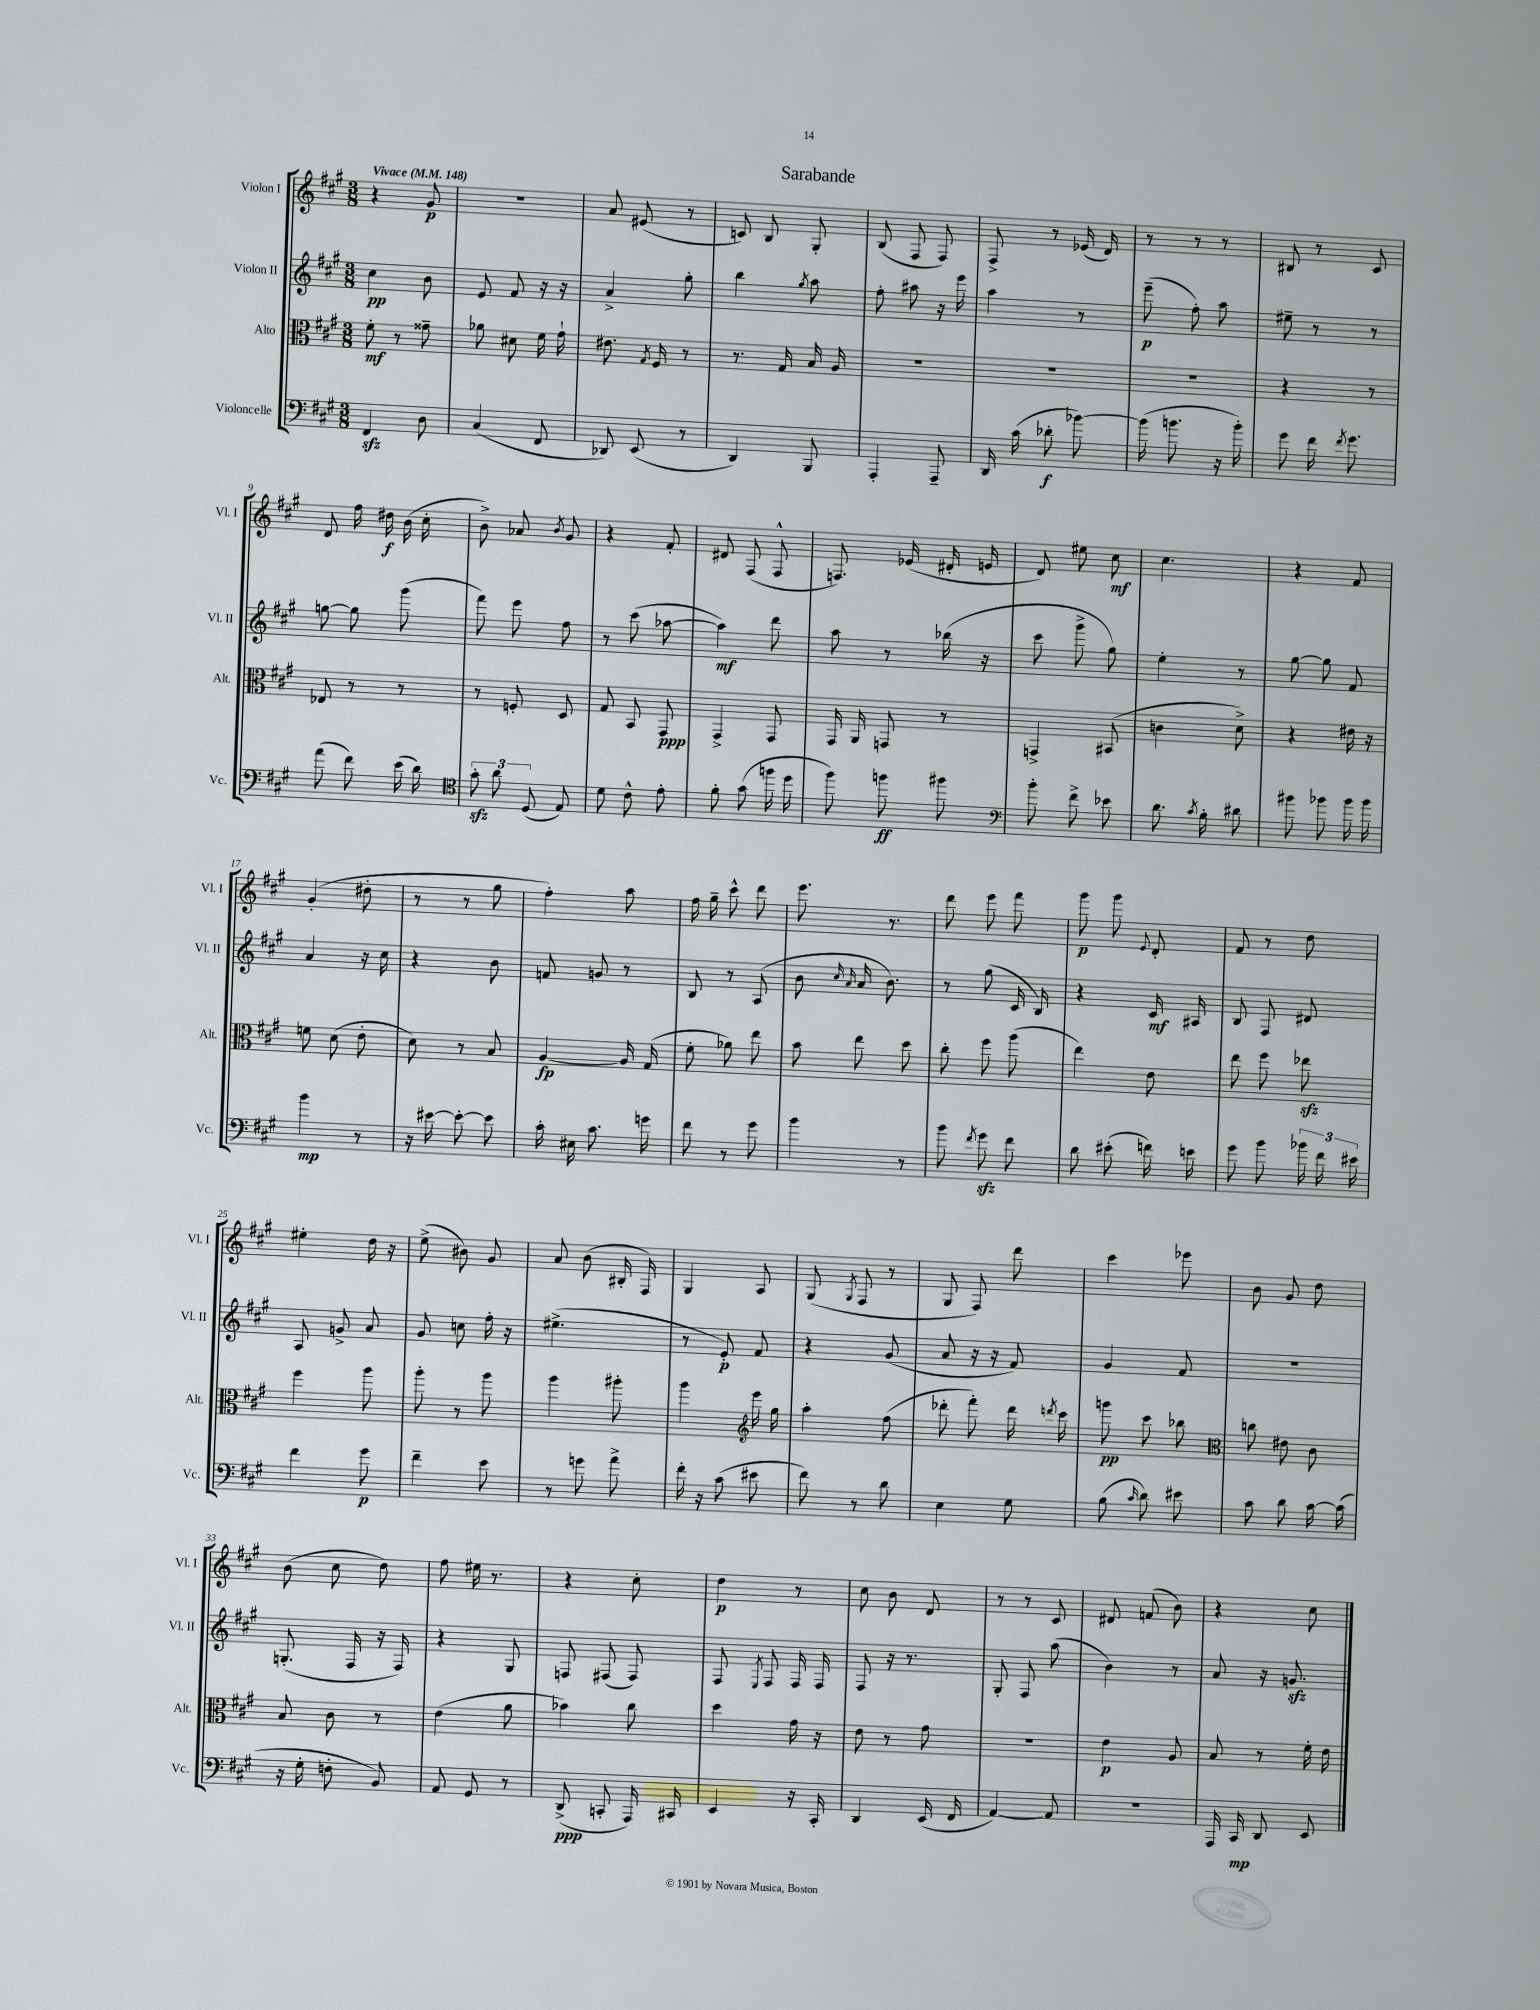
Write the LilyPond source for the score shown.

\header { title = "Sarabande" }
<<
\new StaffGroup <<
\new Staff = "s0" \with { instrumentName = "Violon I" shortInstrumentName = "Vl. I" } {
    \clef treble \key a \major \numericTimeSignature \time 3/8 \tempo "Vivace" 4 = 148
    \autoBeamOff r4 gis'8\p |
    R4. |
    a'8 eis'8( r8 |
    c'8) b8 gis8-. |
    b8( fis8 fis8) |
    fis8-> r8 ees'16( d'16) |
    r8 r8 r8 |
    bis8 r8 cis'8 |
    d'8 fis''16 dis''16\f b'16( cis''16-. |
    b'8->) aes'8 \acciaccatura { b'8 } gis'8 |
    r4 fis'8-. |
    dis'8 fis8( fis8-^ |
    f8.) ees'16( dis'16-. e'16 |
    d'8) eis''8 cis''8\mf |
    cis''4. |
    r4 fis'8 |
    gis'4-.( dis''8-. |
    r8 r8 gis''8 |
    fis''4-.) a''8 |
    fis''16 gis''16-- cis'''8-^ d'''8 |
    e'''8. r8. |
    d'''8 e'''8 fis'''8 |
    gis'''8\p gis'''8 \appoggiatura { e'8 } d'8-. |
    fis'8 r8 d''8 |
    eis''4-. d''16 r16 |
    e''8->( bis'8) gis'8 |
    a'8 b'8( bis16-. fis16) |
    gis4 a8 |
    gis8( \acciaccatura { gis8 } fis8 r8 |
    gis8 fis8) d'''8 |
    cis'''4 ees'''8 |
    b'8 gis'8 d''8 |
    b'8( cis''8 d''8) |
    fis''8 eis''16 r8. |
    r4 cis''8-. |
    d''4\p r8 |
    cis''8 b'8 d'8 |
    r8 r8 cis'8 |
    dis'8 f'8( b'8) |
    r4 cis''8 \bar "|." |
}
\new Staff = "s1" \with { instrumentName = "Violon II" shortInstrumentName = "Vl. II" } {
    \clef treble \key a \major \numericTimeSignature \time 3/8
    \autoBeamOff cis''4\pp b'8 |
    e'8 fis'8 r16 r16 |
    a'4-> gis''8-. |
    b''4 \acciaccatura { gis''8 } a''8 |
    fis''8-. ais''8 r16 e'''16 |
    a''4 r8 |
    e'''8--\p( fis''8-.) a''8 |
    eis''8-- r8 r8 |
    g''8~ g''8 gis'''8( |
    fis'''8) e'''8 fis''8 |
    r8 cis'''8( aes''8~ |
    aes''4\mf) d'''8 |
    a''8 r8 bes''16( r16 |
    cis'''8 gis'''8-> gis''8) |
    e''4-. r8 |
    gis''8~ gis''8 fis'8 |
    a'4 r16 cis''16 |
    r4 b'8 |
    f'8 g'8 r8 |
    b8 r8 a8( |
    b'8 \grace { cis''16 a'16 } a'16 b'8.) |
    r8 gis''8( cis'16 b16) |
    r4 cis'16\mf ais16 |
    b8 fis8 dis'8 |
    a8 g'8-> a'8 |
    gis'8 c''8 fis''16-. r16 |
    eis''4.->( |
    r8 e'8-.\p) fis'8 |
    r4 gis'8( |
    a'8 r16 r16 fis'8) |
    gis'4 fis'8 |
    R4. |
    g8.-.( fis16 r16 fis16) |
    r4 gis8 |
    f8 fis8( fis8) |
    fis8 \acciaccatura { e8 } fis8 fis16 fis16 |
    fis8 r16 r8. |
    gis8-. fis8 a''8( |
    b'4) r8 |
    a'8 r16 g'8.\sfz \bar "|." |
}
\new Staff = "s2" \with { instrumentName = "Alto" shortInstrumentName = "Alt." } {
    \clef alto \key a \major \numericTimeSignature \time 3/8
    \autoBeamOff fis'8-.\mf r8 gisis'8-- |
    aes'8 dis'8 fis'16 gis'16-! |
    eis'8. \acciaccatura { gis8 } fis16 r8 |
    r8. gis16 b16 a16 |
    R4. |
    R4. |
    R4. |
    r4 r8 |
    ees8 r8 r8 |
    r8 f8-. d8 |
    gis8 b,8 gis,8\ppp |
    gis,4-> gis,8 |
    gis,16 a,16 g,8 r8 |
    g,4-> bis,8( |
    c'4 d'8->) |
    r4 eis'16 r16 |
    f'8 d'8( e'8-. |
    d'8) r8 b8 |
    a4~\fp a16 gis16( |
    fis'8-. aes'8) e''8 |
    b'8 e''8 d''8 |
    cis''8-. fis''8 a''8( |
    e''4) e'8 |
    e''8 fis''8 ees''8\sfz |
    fis''4 a''8 |
    a''8-. r8 a''8 |
    a''4 ais''8-. |
    a''4 \clef treble e'''16 gis''16 |
    a''4-. fis''8( |
    des'''8-. fis'''8-.) des'''16 \acciaccatura { d'''8 } cis'''16 |
    g'''8\pp cis'''8 bes''8 |
    \clef alto c''8 eis'8 cis'8 |
    b8 cis'8 r8 |
    e'4( a'8 |
    bes'4) cis''8 |
    d''4 gis'16 r16 |
    e'8 r8 gis'8 |
    R4. |
    e'4\p a8 |
    b8 r8 fis'16-. e'16 \bar "|." |
}
\new Staff = "s3" \with { instrumentName = "Violoncelle" shortInstrumentName = "Vc." } {
    \clef bass \key a \major \numericTimeSignature \time 3/8
    \autoBeamOff fis,4\sfz d8 |
    cis4( fis,8 |
    des,8) e,8( r8 |
    d,4) b,,8 |
    a,,4-. a,,8-- |
    d,16 cis'16( des'8-.\f bes'8~) |
    bes'16( b'8. r16 b'16-.) |
    gis'8 fis'16 \acciaccatura { fis'8 } gis'8. |
    a'8( fis'8) e'16( d'16) |
    \clef tenor \tuplet 3/2 { gis'8-.\sfz a'8 d8( } e8) |
    d'8 cis'8-^ e'8-. |
    fis'8-. gis'8( f''16 d''16 |
    fis''8) f''8\ff fis''8 |
    \clef bass b'8-. fis'8-> ees'8 |
    d'8. \acciaccatura { cis'8 } b16-. dis'8 |
    bis'8 bes'8 bes'16 bes'16 |
    b'4\mp r8 |
    r16 eis'16~ eis'8~-. eis'8 |
    cis'16-. eis16 cis'8. g'16 |
    fis'8 r8 gis'8 |
    b'4 r8 |
    b'8 \acciaccatura { fis'8 } gis'8\sfz fis'8 |
    d'8 eis'8-.( f'16) e'16 |
    gis'8 b'8 \tuplet 3/2 { bes'16 fis'16 eis'16 } |
    fis'4 gis'8\p |
    fis'4-- e'8 |
    r8 g'8 a'8-> |
    fis'16-. r16 cis'8( eis'8 |
    fis'8) r8 d'8 |
    e4 gis8 |
    b8( \grace { cis'16 } d'8) eis'8 |
    cis'8 d'8 cis'16~ cis'16( |
    r16 gis16-. f8-. b,8) |
    a,8 gis,8 r8 |
    d,8->\ppp( c,8-. a,,16) cis,16 |
    e,4 r16 cis,16-. |
    d,4 e,16( fis,16 |
    a,4~) a,8 |
    R4. |
    a,,16 cis,16\mp d,8 e,8 \bar "|." |
}
>>
>>
